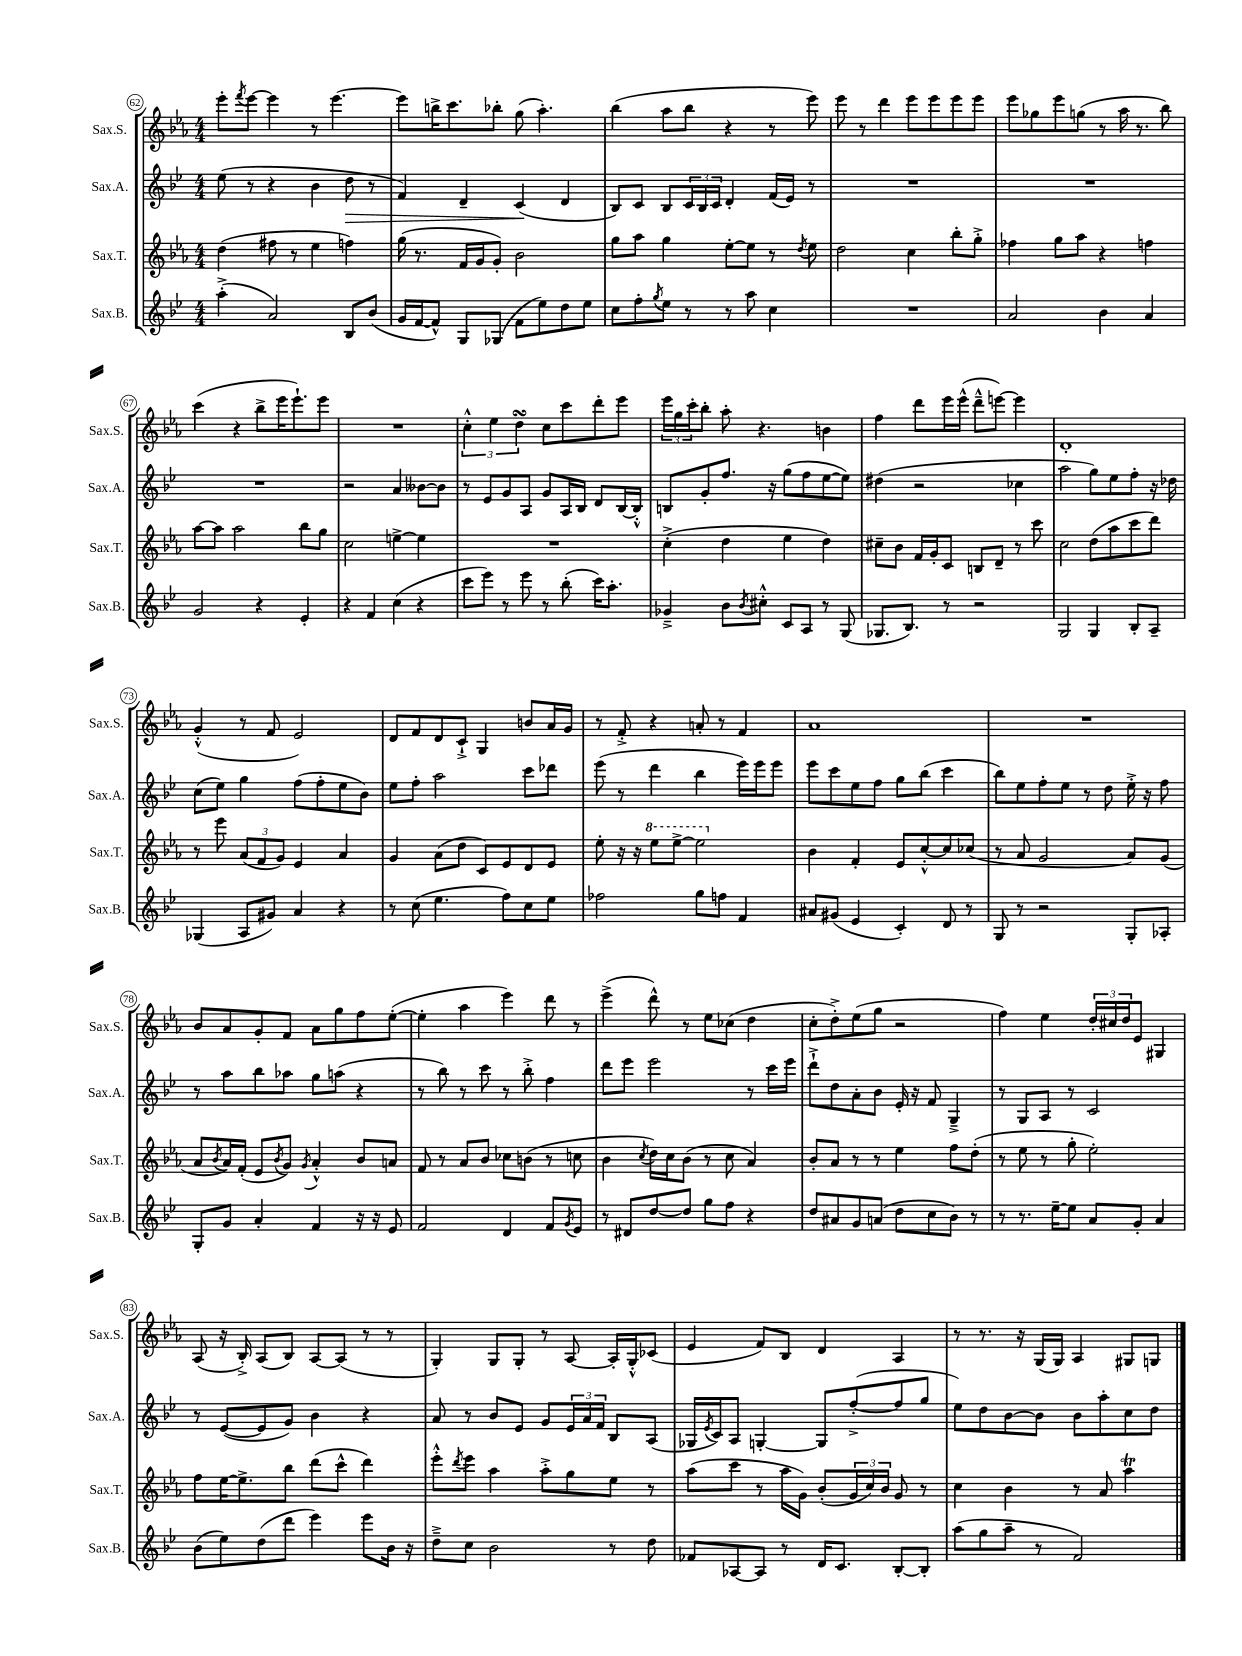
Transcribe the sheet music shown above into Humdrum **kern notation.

**kern	**kern	**kern	**dynam	**kern
*part4	*part3	*part2	*part2	*part1
*staff4	*staff3	*staff2	*staff2	*staff1
*I"Sax.B.	*I"Sax.T.	*I"Sax.A.	*	*I"Sax.S.
*I'Sax.B.	*I'Sax.T.	*I'Sax.A.	*	*I'Sax.S.
*clefG2	*clefG2	*clefG2	*	*clefG2
*k[b-e-]	*k[b-e-a-]	*k[b-e-]	*	*k[b-e-a-]
*M4/4	*M4/4	*M4/4	*	*M4/4
=62	=62	=62	=62	=62
(4aa'^\	(4dd\	(8ee-\	.	8eee-'\L
.	.	.	.	8qfff/
.	.	8r	.	[8eee-\J
2a/)	8ff#X\	4r	.	4eee-\]
.	8r	.	.	.
.	4ee-\	4b-\	.	8r
.	.	.	.	[4.eee-\
!	!	!	!LO:HP:b	!
8B-/L	4ffn\)	8dd\	>	.
(8b-/J	.	8r	.	.
=63	=63	=63	=63	=63
16g/LL	(16gg\	4f/)	.	8eee-\L]
[16f/J	8.r	.	.	.
8f^^/J])	.	.	.	16bbn^\K
.	.	.	.	8.ccc\
8G/L	16f/LL	4d~/	.	.
.	16g/J	.	.	.
(8G-X/J	8g'/J)	.	.	8bb-X'\J
8f\L	2b-\	(4c/	.	(8gg\
8ee-\)	.	.	.	4.aa-'\)
8dd\	.	4d/	]	.
8ee-\J	.	.	.	.
=64	=64	=64	=64	=64
8cc\L	8gg\L	8B-/L)	.	(4bb-\
8ff'\	8aa-\J	8c/J	.	.
8qgg/	.	.	.	.
8ee-\J	4gg\	8B-/L	.	8aa-\L
8r	.	24c/L	.	8bb-\J
.	.	24B-/	.	.
.	.	24c/JJ	.	.
8r	[8ee-'\L	4d'/	.	4r
8aa\	8ee-\J]	.	.	.
4cc\	8r	(16f/LL	.	8r
.	.	16e-/JJ)	.	.
.	8qdd/	.	.	.
.	8ee-\	8r	.	8eee-\)
=65	=65	=65	=65	=65
1r	2dd\	1r	.	8eee-\
.	.	.	.	8r
.	.	.	.	4ddd\
.	4cc\	.	.	8eee-\L
.	.	.	.	8eee-\
.	8bb-'\L	.	.	8eee-\
.	8gg'^\J	.	.	8eee-\J
=66	=66	=66	=66	=66
2a/	4ff-X\	1r	.	8eee-\L
.	.	.	.	8gg-X\
.	8gg\L	.	.	8eee-\
.	8aa-\J	.	.	(8ggn\J
4b-\	4r	.	.	8r
.	.	.	.	16aa-\
.	.	.	.	8.r
4a/	4ffn\	.	.	.
.	.	.	.	8bb-\)
!!LO:LB:g=z
=67	=67	=67	=67	=67
2g/	[8aa-\L	1r	.	(4ccc\
.	8aa-\J]	.	.	.
.	2aa-\	.	.	4r
4r	.	.	.	8bb-^\L
.	.	.	.	16eee-\K
.	.	.	.	8.eee-`\)
4e-'/	8bb-\L	.	.	.
.	8gg\J	.	.	8eee-\J
=68	=68	=68	=68	=68
4r	2cc\	2r	.	1r
4f/	.	.	.	.
(4cc\	[4een^\	4a/	.	.
4r	4ee\]	[8b--X\L	.	.
.	.	8b--\J]	.	.
=69	=69	=69	=69	=69
8ccc\L	1r	8r	.	6cc'^^\
8eee-\J)	.	8e-/L	.	.
.	.	.	.	6ee-\
8r	.	8g/	.	.
.	.	.	.	6ddsSsS\
8eee-\	.	8A/J	.	.
8r	.	8g/L	.	8cc\L
(8bb-'\	.	16A/L	.	8ccc\
.	.	16B-/JJ	.	.
16ccc\KL)	.	8d/L	.	8ddd'\
8.aa'\J	.	.	.	.
.	.	[16B-/L	.	8eee-\J
.	.	16B-'^^/JJ]	.	.
=70	=70	=70	=70	=70
4g-X~^/	(4cc'^\	8Bn/L	.	24eee-\LL
.	.	.	.	24gg\
.	.	.	.	24ccc'\J
.	.	8g'/	.	8bb-'\J
8b-\L	4dd\	8.ff/J	.	8aa-'\
8qb-/	.	.	.	.
8cc#X'^^\J	.	.	.	4.r
.	.	16r	.	.
8c/L	4ee-\	(8gg\L	.	.
8A/J	.	8ff\	.	.
8r	4dd\)	[8ee-\	.	4bn\
(8G/	.	8ee-\J])	.	.
=71	=71	=71	=71	=71
8.G-X/L	8cc#X~\L	(4dd#X\	.	4ff\
.	8b-\J	.	.	.
8.B-/J)	.	.	.	.
.	16f/LL	2r	.	8ddd\L
.	16g'/J	.	.	.
8r	8c/J	.	.	16eee-\L
.	.	.	.	(16eee-^^\JJ
2r	8Bn/L	.	.	8ddd~^^\L
.	8d~/J	.	.	[8eeen\J)
.	8r	4cc-X\	.	4eee\]
.	8ccc\	.	.	.
=72	=72	=72	=72	=72
2G/	2cc\	2aa\	.	1d'
4G/	(8dd\L	8gg\L)	.	.
.	8aa-\	8ee-\	.	.
8B-'/L	8ccc\	8ff'\J	.	.
8A~/J	8ddd\J)	16r	.	.
.	.	16dd-X\	.	.
!!LO:LB:g=z
=73	=73	=73	=73	=73
(4G-X/	8r	(8cc\L	.	(4g'^^/
.	8eee-\	8ee-\J)	.	.
8A/L	(12a-/L	4gg\	.	8r
.	12f/	.	.	.
8g#X/J)	.	.	.	8f/
.	12g/J)	.	.	.
4a/	4e-/	(8ff\L	.	2e-/)
.	.	8ff'\	.	.
4r	4a-/	8ee-\	.	.
.	.	8b-\J)	.	.
=74	=74	=74	=74	=74
8r	4g/	8ee-\L	.	8d/L
(8cc\	.	8ff'\J	.	8f/
4.ee-\	(8a-\L	2aa\	.	8d/
.	8dd\J	.	.	8c`^/J
.	8c/L)	.	.	4G/
8ff\L)	8e-/	.	.	.
8cc\	8d/	8ccc\L	.	8bn/L
8ee-\J	8e-/J	8ddd-X\J	.	16a-/L
.	.	.	.	16g/JJ
=75	=75	=75	=75	=75
2ff-X\	8ee-'\	(8eee-\	.	8r
.	16r	8r	.	8f'^/
.	16r	.	.	.
*	*8va	*	*	*
.	8eee-\L	4ddd\	.	4r
.	[8eee-^\J	.	.	.
8gg\L	2eee-\]	4bb-\	.	8an'/
8ffn\J	.	.	.	8r
4f/	.	16eee-\LL)	.	4f/
.	.	16eee-\J	.	.
.	.	8eee-\J	.	.
=76	=76	=76	=76	=76
*	*X8va	*	*	*
8a#X/L	4b-\	8eee-\L	.	1a-
(8g#X/J	.	8ccc\	.	.
4e-/	4f'/	8ee-\	.	.
.	.	8ff\J	.	.
4c'/)	8e-/L	8gg\L	.	.
.	[8cc'^^/	(8bb-\J	.	.
8d/	8cc/]	4ccc\	.	.
8r	(8cc-X/J	.	.	.
=77	=77	=77	=77	=77
8G/	8r	8bb-\L)	.	1r
8r	8a-/	8ee-\	.	.
2r	2g/	8ff'\	.	.
.	.	8ee-\J	.	.
.	.	8r	.	.
.	.	8dd\	.	.
8G'/L	8a-/L)	16ee-'^\	.	.
.	.	16r	.	.
8A-X'/J	(8g/J	8ff\	.	.
!!LO:LB:g=z
=78	=78	=78	=78	=78
8G'/L	8a-/L	8r	.	8b-/L
.	8qb-/	.	.	.
8g/J	16a-/L)	8aa\L	.	8a-/
.	(16f'/JJ	.	.	.
4a'/	8e-/L	8bb-\	.	8g'/
.	8qb-/	.	.	.
.	8g/J)	8aa-X\J	.	8f/J
.	8qg/	.	.	.
4f/	4a-'^^/	8gg\L	.	8a-\L
.	.	(8aan\J	.	8gg\
16r	8b-/L	4r	.	8ff\
16r	.	.	.	.
8e-/	8an/J	.	.	([8ee-'\J
=79	=79	=79	=79	=79
2f/	8f/	8r	.	4ee-'\]
.	8r	8bb-\)	.	.
.	8a-/L	8r	.	4aa-\
.	8b-/J	8ccc\	.	.
4d/	8cc-X\L	8r	.	4eee-\)
.	(8bn\J	8bb-'^\	.	.
8f/L	8r	4ff\	.	8ddd\
8qg/	.	.	.	.
8e-/J	8ccn\	.	.	8r
=80	=80	=80	=80	=80
8r	4b-\	8ddd\L	.	(4eee-^\
8d#X/L	.	8eee-\J	.	.
.	8qcc/	.	.	.
[8dd/	16dd\LL)	2eee-\	.	8ddd^^\)
.	16cc\J	.	.	.
8dd/J]	(8b-\J	.	.	8r
8gg\L	8r	.	.	8ee-\L
8ff\J	8cc\	.	.	(8cc-X\J
4r	4a-/)	8r	.	4dd\
.	.	16ccc\LL	.	.
.	.	16eee-\JJ	.	.
=81	=81	=81	=81	=81
8dd/L	8b-'/L	8ddd`^\L	.	8cc'\L
8a#X/	8a-/J	8dd\	.	8dd'^\)
8g/	8r	8a'\	.	(8ee-\
(8an/J	8r	8b-\J	.	8gg\J
8dd\L	4ee-\	16e-'/	.	2r
.	.	16r	.	.
8cc\	.	8f/	.	.
8b-\J)	8ff\L	4G~^/	.	.
8r	(8dd'\J	.	.	.
=82	=82	=82	=82	=82
8r	8r	8r	.	4ff\)
8.r	8ee-\	8G/L	.	.
.	8r	8A/J	.	4ee-\
[16ee-~\KL	.	.	.	.
8ee-\J]	8gg'\	8r	.	.
8a/L	2ee-'\)	2c/	.	24dd'/LL
.	.	.	.	24cc#X/
.	.	.	.	24dd/J
8g'/J	.	.	.	8e-/J
4a/	.	.	.	4G#X/
!!LO:LB:g=z
=83	=83	=83	=83	=83
(8b-\L	8ff\L	8r	.	(8A-/
8ee-\)	[16ee-\K	([8e-/L	.	16r
.	8.ee-^\]	.	.	16B-'^/)
(8dd\	.	8e-/]	.	(8A-/L
8ddd\J	8bb-\J	8g/J)	.	8B-/J)
4eee-\)	(8ddd\L	4b-\	.	[8A-/L
.	8ccc^^\J	.	.	(8A-/J]
8eee-\L	4ddd\)	4r	.	8r
16b-\Jk	.	.	.	8r
16r	.	.	.	.
=84	=84	=84	=84	=84
8dd~^\L	8eee-'^^\L	8a/	.	4G'/)
.	8qddd/	.	.	.
8cc\J	8eee-\J	8r	.	.
2b-\	4aa-\	8b-/L	.	8G/L
.	.	8e-/J	.	8G'/J
.	8aa-'^\L	8g/L	.	8r
.	8gg\	24e-/L	.	[8A-/
.	.	24a/	.	.
.	.	24f/JJ	.	.
8r	8ee-\J	8B-/L	.	16A-'/LL]
.	.	.	.	16G'^^/J
8dd\	8r	(8A/J	.	(8c-X/J
=85	=85	=85	=85	=85
8f-X/L	(8aa-\L	16G-X/LL	.	4e-/
.	.	8qe-/	.	.
.	.	16c/J)	.	.
[8A-X/	8ccc\J	8A/J	.	.
8A-/J]	8r	[4Gn'/	.	8f/L)
8r	16aa-\LL	.	.	8B-/J
.	16g\JJ)	.	.	.
16d/KL	(8b-'/L	8G/L]	.	4d/
8.c/J	.	.	.	.
.	24g/L	([8ff'^/	.	.
.	24cc/)	.	.	.
.	24b-/JJ	.	.	.
[8B-'/L	8g/	8ff/]	.	4A-/
8B-'/J]	8r	8gg/J	.	.
=86	=86	=86	=86	=86
(8aa\L	4cc\	8ee-\L)	.	8r
8gg\	.	8dd\	.	8.r
8aa~\J	4b-\	[8b-\	.	.
.	.	.	.	16r
8r	.	8b-\J]	.	(16G/LL
.	.	.	.	16G/JJ)
2f/)	8r	8b-\L	.	4A-/
.	8a-/	8aa'\	.	.
.	4aa-T\	8cc\	.	8G#X/L
.	.	8dd\J	.	8Gn/J
==	==	==	==	==
*-	*-	*-	*-	*-
